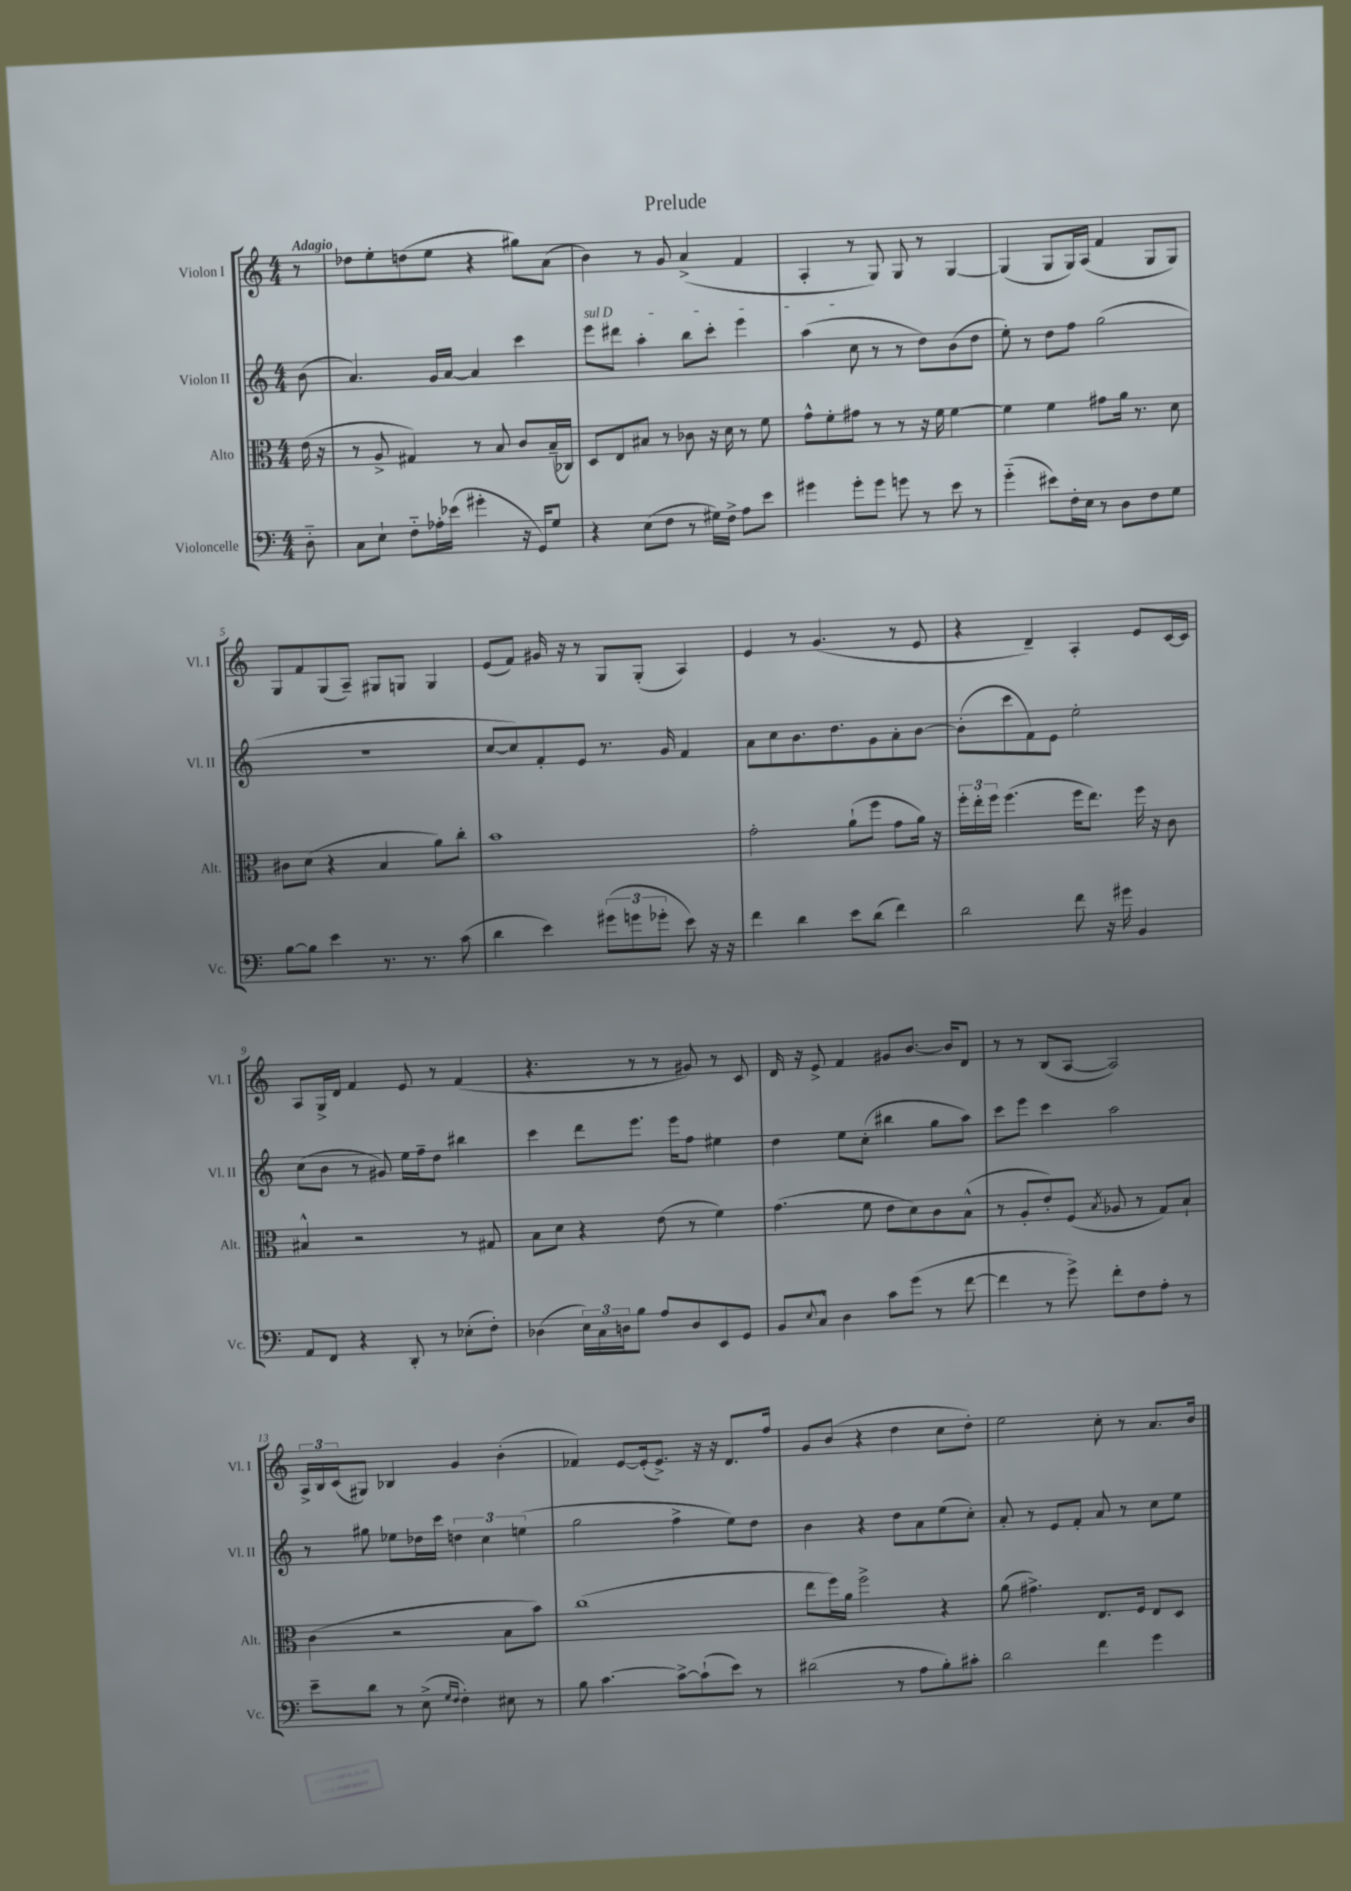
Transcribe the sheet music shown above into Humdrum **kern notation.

**kern	**kern	**kern	**kern
*staff4	*staff3	*staff2	*staff1
*clefF4	*clefC3	*clefG2	*clefG2
*k[]	*k[]	*k[]	*k[]
*M4/4	*M4/4	*M4/4	*M4/4
8D'~	(16e	(8b	8r
.	16r	.	.
=	=	=	=
8C	8r	4.a)	8dd-
8E`	8A^	.	8ee'
8F'~	4G#)	.	(8dd
16A-'	.	16g	8ee
(16e-	.	[16a	.
4g#'	8r	4a]	4r
.	8B	.	.
16r	8c	4ccc	8gg#)
16GG)	.	.	.
8G	(16B~	.	(8a
.	16C-)	.	.
=	=	=	=
4r	8D	8eee	4b)
.	8E	8ddd#	.
(8E	8B#	4aa'	8r
8F	8r	.	8g
8r	8c-	8bb	(4a^
16G#)	16r	8ccc'	.
16F^	16d	.	.
8A	8r	4eee	4f
8e	8f	.	.
=	=	=	=
4g#	8g^^	(4aa	4A'
.	8f'	.	.
8g#'	8g#	8cc	8r
8g#	8r	8r	8G)
8g	8r	8r	8G
8r	16r	8dd)	8r
.	16f	.	.
8e	[4f	(8b	[4G
8r	.	8dd	.
=	=	=	=
(4g'~	4f]	8ee')	(4G]
.	.	8r	.
8e#)	4f	8dd	8G
16F'	.	8ff	16G)
16E	.	.	(16A
8r	8g#	(2gg	4f
8D	16a	.	.
.	8.r	.	.
8F	.	.	8G
8G	8d	.	8G)
=	=	=	=
[8B	8c#	1r	8G
8B]	(8d	.	8f
4e	4r	.	(8G
.	.	.	8A~)
8.r	4B	.	8G#
.	.	.	8G
8.r	.	.	.
.	8a)	.	4G
(8c	8cc'	.	.
=	=	=	=
4d	1b	[8cc	(8e
.	.	8cc])	8f)
4e)	.	8f'	16g#
.	.	.	16r
.	.	8e	8r
(12g#	.	8.r	8G
12g	.	.	.
.	.	.	(8G'
12g-'	.	.	.
.	.	16g	.
8e)	.	4f	4A)
16r	.	.	.
16r	.	.	.
=	=	=	=
4f	2g'	8a	4e
.	.	8cc	.
4d	.	8.b	8r
.	.	.	(4.g
.	.	8.dd	.
8e	(8a`	.	.
(8d	8ff	8g	.
4f)	8g	8a'	8r
.	16a)	[8b	8e
.	16r	.	.
=	=	=	=
2d	24ff'	(8b']	4r
.	24ee'	.	.
.	24ff	.	.
.	(4.ff	8ccc	.
.	.	8f)	4d~)
.	.	8e	.
8f	16ff	2ee'	4A'
.	8.ee)	.	.
16r	.	.	.
16g#	.	.	.
4BB	16ff	.	8e
.	16r	.	.
.	8c	.	[16c
.	.	.	16c]
=	=	=	=
8AA	4B#^^	(8cc	8A
8FF	.	8b	16G^
.	.	.	16d
4r	2r	8r	4f
.	.	8g#)	.
8DD'	.	16ee	8e
.	.	16ff~	.
8r	.	8dd	8r
(8E-'	8r	4bb#	(4f
8F')	8G#	.	.
=	=	=	=
(4D-	8B	4ccc	4.r
.	8d	.	.
24E)	4r	8ddd	.
24C	.	.	.
24D	.	.	.
8B	.	8.eee	8r
8A	(8e	.	8r
.	.	16eee	.
8D	8r	8ff	8g#)
8EE	4f)	4ee#	8r
8GG	.	.	8c
=	=	=	=
8BB	(4.g	4dd	16d
.	.	.	16r
8qqE	.	.	.
8C^^	.	.	8e^
4D	.	8ee	4f
.	8f	(8cc'	.
8c	8e	4bb#	8g#
(8g	8d)	.	[8.b
8r	8c	8gg	.
.	.	.	16b]
[8f	(8B^^	8aa)	8d
=	=	=	=
4f]	8r	8ccc	8r
.	8A'	8eee	8r
8r	8e')	4ccc	(8B
8g^)	(8F	.	[8A
.	8qB	.	.
8f'	8A-	2aa	2A])
8F	8r	.	.
8A'	8G)	.	.
8r	8B`	.	.
=	=	=	=
8e~	(4c	8r	24A^
.	.	.	24B
.	.	.	(24c
8d	.	8gg#	8G#)
8r	2r	8ee-	4B-
(8E^	.	16dd-	.
.	.	16ccc	.
16qqG	.	.	.
16qqF	.	.	.
4F')	.	6dd	4g
.	.	6cc	.
8E#	8B	.	(4b'
.	.	(6ee	.
8r	8b)	.	.
=	=	=	=
8B	(1cc	2gg	4f-)
[4.c	.	.	.
.	.	.	[8e
.	.	.	(16e']
.	.	.	8.e^)
8c^_	.	4ff^	.
(8c`]	.	.	16r
.	.	.	16r
8e)	.	8ee)	8.d
8r	.	8dd	.
.	.	.	16ff
=	=	=	=
(2d#	8ee	4b	8g
.	16ff)	.	(8b
.	16a	.	.
.	2ff^	4r	4r
8r	.	8dd	4dd
8A	.	8a	.
8B')	4r	(8ee	8cc
8c#'	.	8cc')	8dd')
=	=	=	=
2d	(8a	8a'	2ee
.	4.g#^)	8r	.
.	.	8e	.
.	.	8f'	.
4f	8.E	8a	8cc'
.	.	8r	8r
.	16F	.	.
4g	8E	8cc	8.a
.	8D	8ee	.
.	.	.	16b
==	==	==	==
*-	*-	*-	*-
